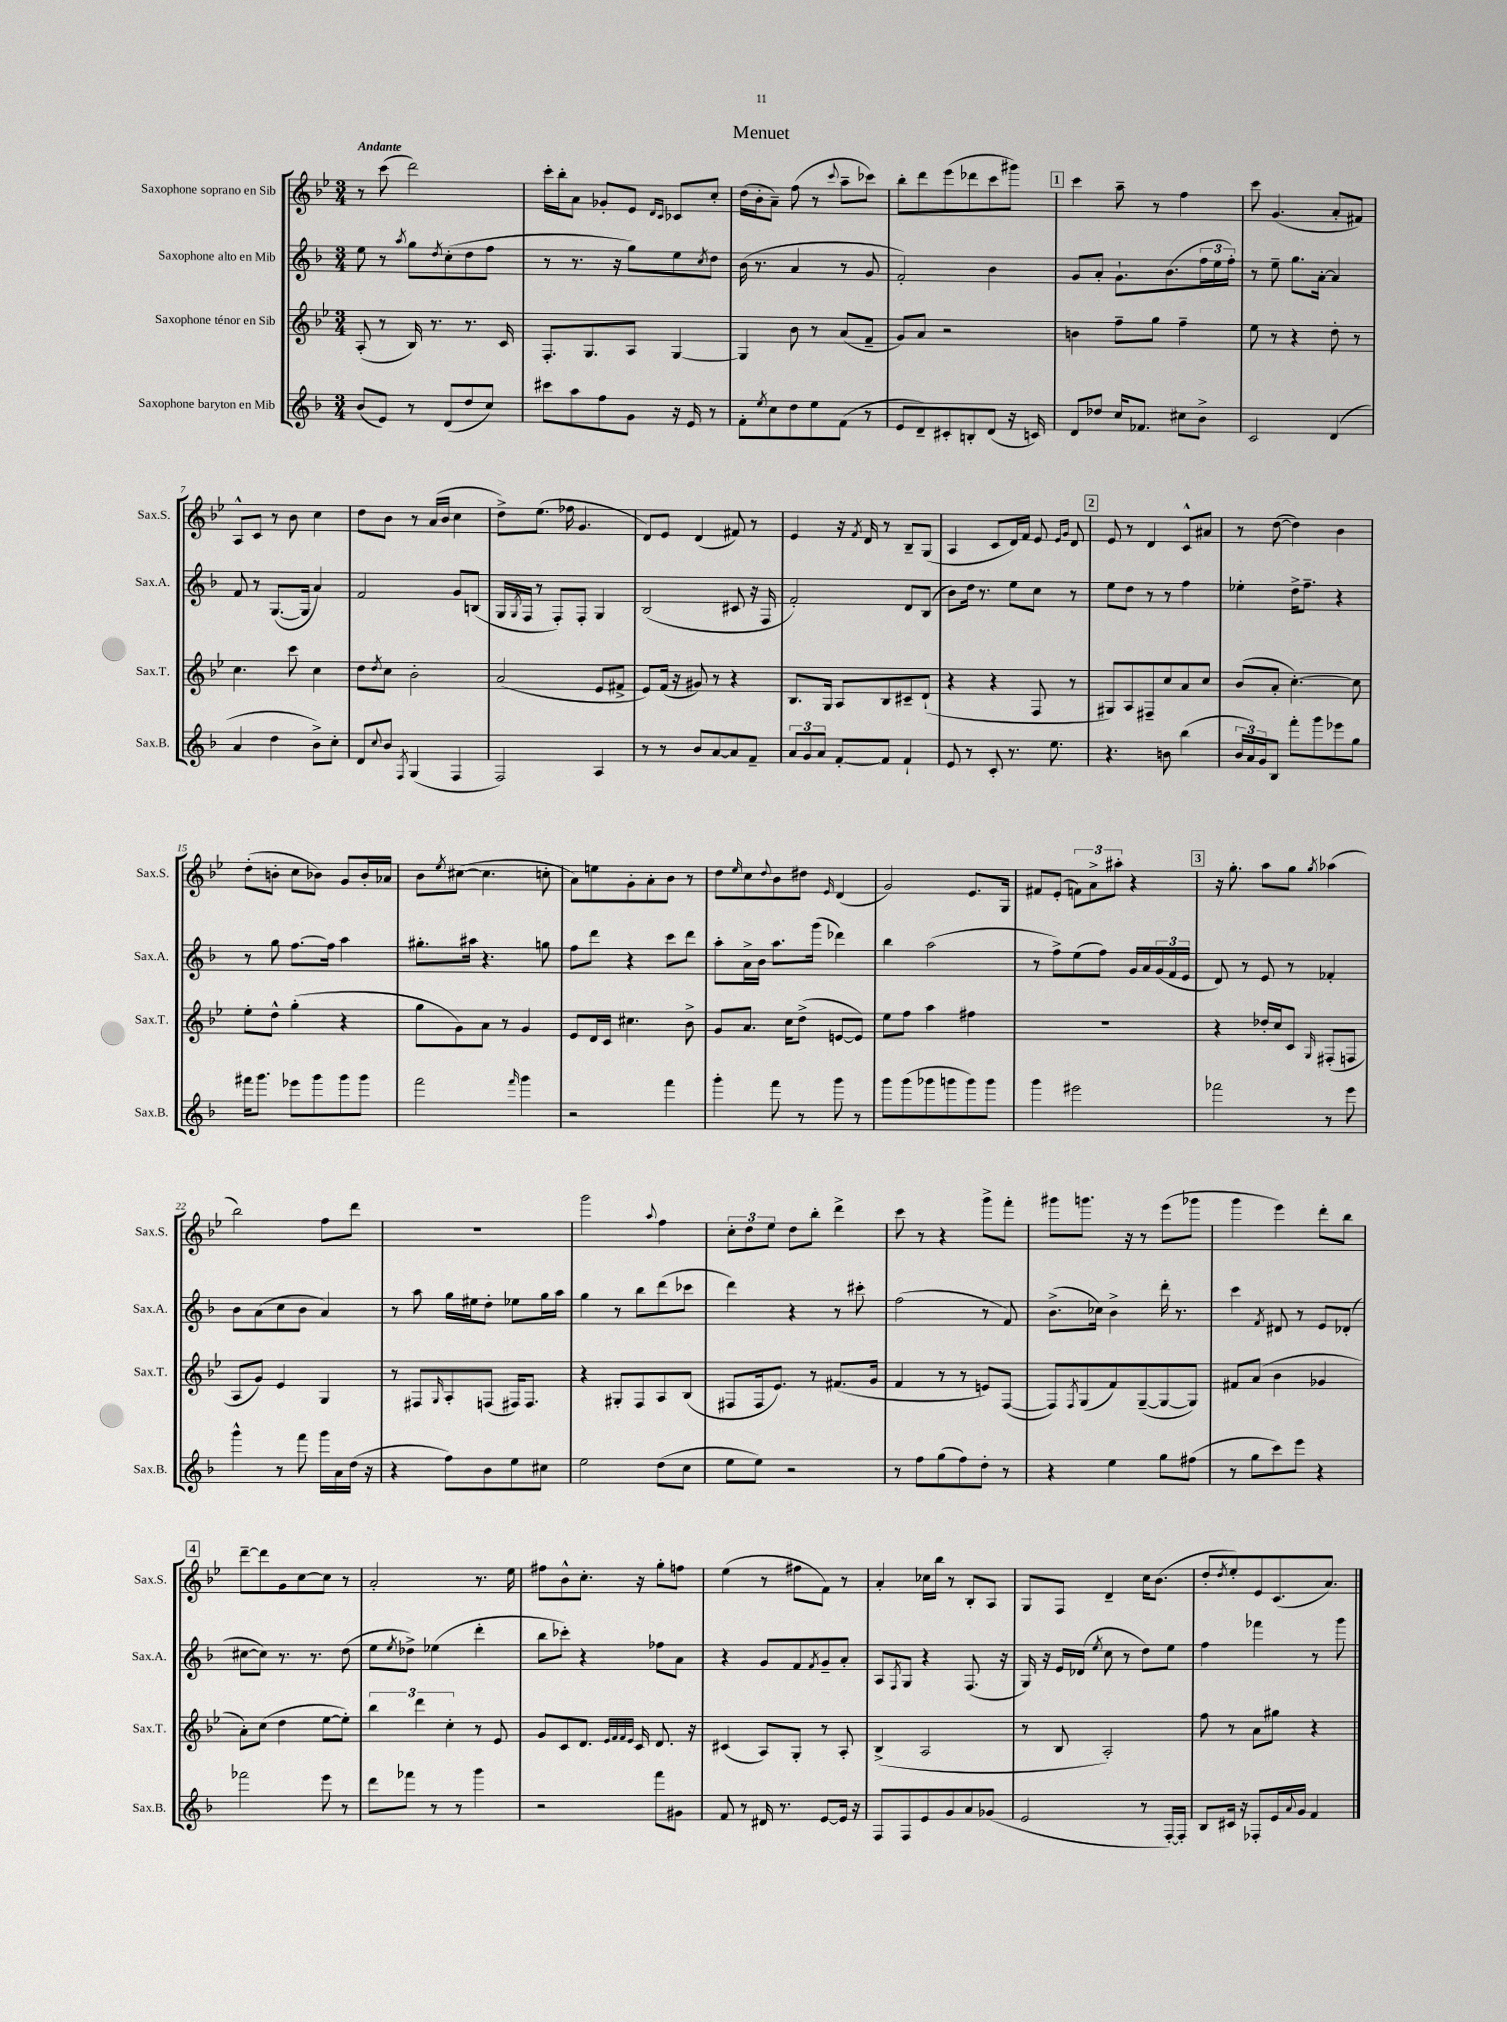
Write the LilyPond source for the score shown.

\header { title = "Menuet" }
<<
\new StaffGroup <<
\new Staff = "s0" \with { instrumentName = "Saxophone soprano en Sib" shortInstrumentName = "Sax.S." } {
    \clef treble \key bes \major \numericTimeSignature \time 3/4 \tempo "Andante"
    r8 c'''8( d'''2) |
    c'''16-. bes''16-. a'8 ges'8-. ees'8 \grace { d'16 c'16 } ces'8 c''8-. |
    d''16( bes'16-. a'8--) f''8( r8 \appoggiatura { c'''8 } a''8-- ces'''8) |
    bes''8-. d'''8 ees'''8( des'''8 c'''8 gis'''8) |
    \mark \markup { \box "1" } c'''4 a''8-- r8 f''4 |
    c'''8 g'4.( a'8-. fis'8) |
    a8-^ c'8 r8 bes'8 c''4 |
    d''8 bes'8 r8 a'16( bes'16 c''4 |
    d''8->) ees''8.( fes''16 g'4. |
    d'8) ees'8 d'4( fis'8) r8 |
    ees'4 r16 \acciaccatura { f'8 } d'16 r8 bes8-- g8( |
    a4 c'8 d'16) f'16 ees'8 \grace { ees'16 g'16 } d'8 |
    \mark \markup { \box "2" } ees'8 r8 d'4 c'8-^ ais'8 |
    r8 d''8~( d''4) bes'4 |
    d''8-.( b'8-. c''8 bes'8) g'8 bes'16-. aes'16 |
    bes'8 \acciaccatura { ees''8 } cis''8~( cis''4. c''8-. |
    a'8) e''8 g'8-. a'8-. bes'8 r8 |
    d''8 \grace { ees''16 } c''8 \appoggiatura { d''8 } bes'8 dis''8 \grace { ees'16 } d'4( |
    g'2) ees'8. g16 |
    fis'8 ees'8-.( \tuplet 3/2 { f'8) a'8-> ais''8-. } r4 |
    \mark \markup { \box "3" } r16 g''8.-. a''8 g''8 \acciaccatura { g''8 } aes''4( |
    bes''2) f''8 d'''8 |
    R2. |
    g'''2 \appoggiatura { a''8 } f''4 |
    \tuplet 3/2 { c''8-. d''8 ees''8 } d''8 bes''8-. d'''4-> |
    c'''8 r8 r4 g'''8-> f'''8-. |
    gis'''8 g'''8. r16 r8 ees'''8( ges'''8 |
    g'''4 ees'''4) d'''8-. bes''8 |
    \mark \markup { \box "4" } d'''8~-- d'''8 g'8 c''8~ c''8 r8 |
    a'2-. r8. ees''16 |
    fis''8 bes'8-^ c''8.-. r16 g''8-. f''8 |
    ees''4( r8 fis''8 f'8) r8 |
    a'4-. ces''16 bes''16 r8 bes8-. a8 |
    g8 f8 d'4-- c''16 bes'8.( |
    d''8-. \acciaccatura { d''8 } ees''8-.) ees'8 c'8.( a'8.) \bar "|." |
}
\new Staff = "s1" \with { instrumentName = "Saxophone alto en Mib" shortInstrumentName = "Sax.A." } {
    \clef treble \key f \major \numericTimeSignature \time 3/4
    e''8 r8 \acciaccatura { a''8 } g''8 \acciaccatura { d''8 } c''8-.( d''8 f''8 |
    r8 r8. r16 g''8) e''8 \acciaccatura { c''8 } d''8 |
    bes'16( r8. a'4 r8 g'8 |
    f'2-.) bes'4 |
    \mark \markup { \box "1" } g'8 a'8-. g'8.-! bes'8.( \tuplet 3/2 { f''16 e''16 f''16-.) } |
    r8 e''8-- g''8. a'16~-. a'4 |
    f'8 r8 g8.~( g16 a'4) |
    f'2 g'8 b8( |
    g16 \acciaccatura { g8 } f16 r8 f8-.) f8-. g4 |
    bes2( cis'8 r16 f16 |
    f'2-.) d'8 bes8( |
    bes'8) d''16 r8. e''8 c''8 r8 |
    \mark \markup { \box "2" } e''8 d''8 r8 r8 f''4 |
    ees''4-. d''16-> f''8.-- r4 |
    r8 g''8 f''8.~ f''16 a''4 |
    gis''8.-. ais''16 r4. g''8 |
    f''8 d'''8 r4 c'''8 d'''8 |
    a''8-. a'16-> bes'16 a''8. g'''16( des'''4) |
    bes''4 a''2( |
    r8 f''8->) e''8( f''8) g'16 a'16 \tuplet 3/2 { g'16( f'16 e'16 } |
    \mark \markup { \box "3" } d'8) r8 e'8 r8 fes'4-. |
    bes'8 a'8( c''8 bes'8 a'4) |
    r8 a''8 g''16 eis''16 d''8-. ees''8 g''16 a''16 |
    g''4 r8 bes''8 d'''8( ces'''8 |
    d'''4) r4 r8 cis'''8-. |
    f''2( r8 f'8) |
    bes'8.->( ces''16) bes'4-> d'''16-. r8. |
    c'''4 \acciaccatura { f'8 } dis'8 r8 e'8 des'8-.( |
    \mark \markup { \box "4" } cis''8~ cis''8) r8. r8. d''8( |
    e''8 \acciaccatura { e''8 } des''8->) ees''4( d'''4-. |
    bes''8 ces'''8-.) r4 fes''8 a'8 |
    r4 g'8 f'8 \acciaccatura { f'8 } g'8-- a'8-. |
    a8 \acciaccatura { f8 } g8 r4 f8.( r16 |
    g16) r16 e'16 des'16( \acciaccatura { e''8 } c''8 r8 d''8) e''8 |
    f''4 fes'''4 r8 g'''8 \bar "|." |
}
\new Staff = "s2" \with { instrumentName = "Saxophone ténor en Sib" shortInstrumentName = "Sax.T." } {
    \clef treble \key bes \major \numericTimeSignature \time 3/4
    a8-.( r8 bes16) r8. r8. c'16 |
    f8.-. g8. a8 g4~ |
    g4 bes'8 r8 a'8( f'8-- |
    g'8) a'8 r2 |
    \mark \markup { \box "1" } b'4 f''8-- g''8 f''4-- |
    ees''8 r8 r4 d''8-. r8 |
    c''4. c'''8 c''4 |
    d''8 \acciaccatura { d''8 } c''8 bes'2-. |
    a'2( ees'8 fis'8-> |
    ees'8) f'16( r16 gis'8) r8 r4 |
    bes8. g16 a8 bes8 cis'8-- d'8-!( |
    r4 r4 f8 r8 |
    \mark \markup { \box "2" } gis8) a8 fis8-- c''8 a'8 c''8 |
    bes'8( a'8-. c''4.~-.) c''8 |
    ees''8-. d''8-^ g''4-.( r4 |
    g''8 g'8) a'8 r8 g'4 |
    ees'8 d'16 c'16 cis''4. bes'8-> |
    g'8 a'8. c''16 d''8->( e'8~ e'8) |
    ees''8 f''8 a''4 fis''4 |
    R2. |
    \mark \markup { \box "3" } r4 des''16-. c''16 c'8 \grace { g16 } fis8-.( f8 |
    a8 g'8) ees'4 g4 |
    r8 fis8 \grace { g16 } a8-. f8( fis16) fis8. |
    r4 gis8-. f8 a8 bes8( |
    fis8 fis16 ees'8.) r8 fis'8.( g'16 |
    f'4 r8 r8 e'8) f8~( |
    f8) \acciaccatura { f8 } g8( f'8) g8~--( g8~ g8) |
    fis'8 a'8( bes'4 ges'4 |
    \mark \markup { \box "4" } a'8-.) c''8( d''4 ees''8~ ees''8-.) |
    \tuplet 3/2 { bes''4 d'''4 c''4-. } r8 ees'8 |
    g'8 c'8 d'8. \grace { ees'32 f'32 f'32 ees'32 } c'16 d'8. r16 |
    cis'4( a8) g8-. r8 a8-. |
    bes4->( a2 |
    r8 bes8 a2-.) |
    f''8 r8 a'8 gis''8 r4 \bar "|." |
}
\new Staff = "s3" \with { instrumentName = "Saxophone baryton en Mib" shortInstrumentName = "Sax.B." } {
    \clef treble \key f \major \numericTimeSignature \time 3/4
    bes'8( e'8) r8 d'8( d''8 c''8) |
    cis'''8 a''8 f''8 g'8 r16 e'16 r8 |
    f'8-. \acciaccatura { e''8 } c''8 d''8 e''8 f'8( r8 |
    e'8 d'8--) cis'8-. b8-. d'8( r16 c'16) |
    \mark \markup { \box "1" } d'8 des''8 c''16 fes'8. cis''8 bes'8-> |
    c'2 d'4( |
    a'4 d''4 bes'8->) c''8-. |
    d'8 \appoggiatura { c''8 } bes'8 \acciaccatura { f8 } g4( f4 |
    f2) a4 |
    r8 r8 bes'8 a'8~ a'8 f'8-- |
    \tuplet 3/2 { a'8 g'8 a'8 } f'8~-. f'8 f'4-! |
    e'8 r8 c'8-. r8. e''8. |
    \mark \markup { \box "2" } r4. b'8 bes''4( |
    \tuplet 3/2 { bes'16 a'16) g'16 } bes8 f'''8-. g'''8 ees'''8 g''8 |
    fis'''16 g'''8. ees'''8 g'''8 g'''8 g'''8 |
    f'''2 \grace { f'''16 } g'''4 |
    r2 f'''4 |
    g'''4-. f'''8 r8 g'''8 r8 |
    g'''8 g'''8( ges'''8 g'''8 g'''8) g'''8 |
    g'''4 eis'''2 |
    \mark \markup { \box "3" } fes'''2 r8 e'''8 |
    g'''4-^ r8 f'''8 g'''16 a'16 d''16( r16 |
    r4 f''8) bes'8 e''8 cis''8 |
    e''2 d''8( c''8 |
    e''8 e''8) r2 |
    r8 f''8 g''8( f''8) d''8-. r8 |
    r4 e''4 g''8 fis''8( |
    r8 g''8 c'''8) e'''8 r4 |
    \mark \markup { \box "4" } fes'''2 e'''8 r8 |
    d'''8 fes'''8 r8 r8 g'''4 |
    r2 f'''8 gis'8 |
    f'8 r8 dis'16 r8. e'8~ e'16 r16 |
    f8 f8 e'8 g'8 a'8 ges'8( |
    e'2 r8 f16~-.) f16-. |
    bes8 cis'16 r16 fes8-. e'16 \appoggiatura { a'8 } g'16 f'4 \bar "|." |
}
>>
>>
